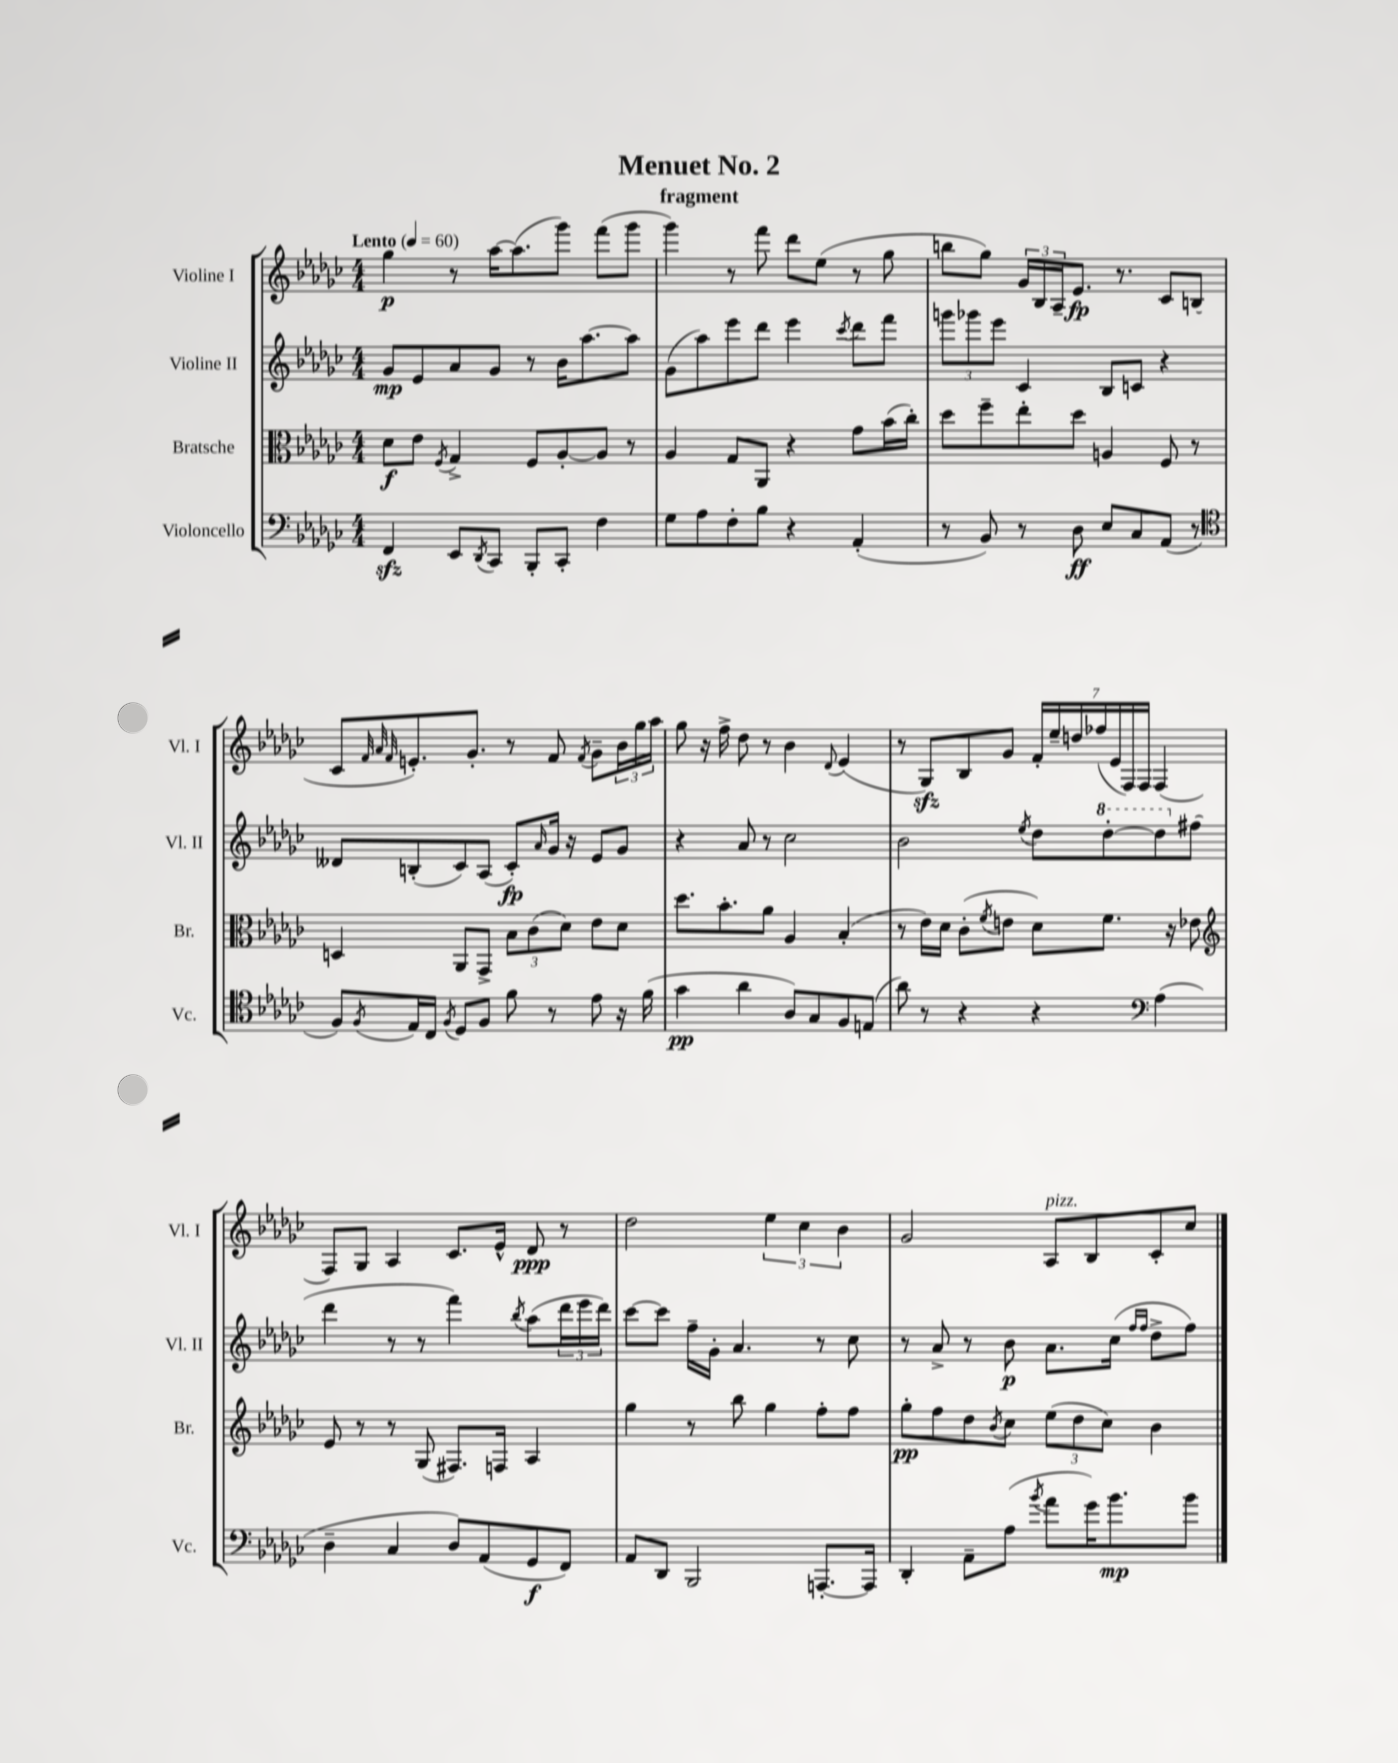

**kern	**kern	**kern	**kern
*staff4	*staff3	*staff2	*staff1
*clefF4	*clefC3	*clefG2	*clefG2
*k[b-e-a-d-g-c-]	*k[b-e-a-d-g-c-]	*k[b-e-a-d-g-c-]	*k[b-e-a-d-g-c-]
*M4/4	*M4/4	*M4/4	*M4/4
*MM60	*MM60	*MM60	*MM60
4FF	8d-	8g-	4gg-
.	8e-	8e-	.
.	8qF	.	.
8EE-	4G-^	8a-	8r
8qDD-	.	.	.
8CC-	.	8g-	[16aa-
.	.	.	(8.aa-]
8BBB-'	8F	8r	.
8CC-'	[8A-'	16b-	8ggg-)
.	.	[8.aa-	.
4F	8A-]	.	(8fff
.	8r	8aa-]	8ggg-
=	=	=	=
8G-	4A-	(8g-	4ggg-)
8A-	.	8aa-)	.
8F'	8G-	8eee-	8r
8B-	8AA-	8ddd-	8fff
4r	4r	4eee-	8ddd-
.	.	.	(8ee-
.	.	8qccc-	.
(4AA-'	8g-	8ddd-	8r
.	(16b-	8fff	8gg-
.	16cc-')	.	.
=	=	=	=
8r	8dd-	12ggg	8bb
.	.	12ggg-	.
8BB-)	8ff~	.	8gg-)
.	.	12eee-	.
8r	8ee-'	4c-	24g-
.	.	.	24B-
.	.	.	24A-~
8D-	8dd-	.	8.e-
8E-	4A	8B-	.
.	.	.	8.r
8C-	.	8c	.
(8AA-	8F	4r	8c-
8r	8r	.	(8B
=	=	=	=
*clefC4	*	*	*
8F)	4D	8d--	8c-
.	.	.	32qqf
.	.	.	32qqa-
8qF	.	.	32qqf
16E-	.	(8B'	8.e')
16C-	.	.	.
8qF	.	.	.
8D-	8AA-	8c-)	.
.	.	.	8.g-'
8F	8GG-^	(8A-	.
8f	12B-	8c-')	8r
.	(12c-	.	.
.	.	16qqa-	.
8r	.	16g-	8f
.	12d-)	.	.
.	.	16r	.
.	.	.	8qf
8e-	8e-	8e-	8g-~
16r	8d-	8g-	24b-
.	.	.	24gg-
(16f	.	.	.
.	.	.	24aa-
=	=	=	=
4g-	8.dd-	4r	8gg-
.	.	.	16r
.	8.b-'	.	16ff^
4a-	.	8a-	8dd-
.	8a-	8r	8r
8A-)	4A-	2cc-	4b-
8G-	.	.	.
.	.	.	8qqd-
8F	(4B-'	.	(4e-
(8E	.	.	.
=	=	=	=
8a-)	8r	2b-	8r
8r	16e-)	.	8G-)
.	16d-	.	.
4r	(8c-'	.	8B-
.	8qf	.	.
.	8e	.	8g-
.	.	8qee-	.
4r	8d-)	8dd-	28f'
.	.	.	28ee-~
.	.	.	28dd
.	.	.	(28ff-
.	8.f	[8ddd-'	.
.	.	.	28e-
.	.	.	28F)
.	.	.	28F
*clefF4	*	*	*
(4A-	.	8ddd-]	(4F
.	16r	.	.
.	8e-	(8ff#	.
=	=	=	=
*	*clefG2	*	*
4D-~	8e-	4ddd-	8F)
.	8r	.	8G-
4C-	8r	8r	4A-
.	(8G-	8r	.
8D-)	8.F#)	4fff)	8.c-
(8AA-	.	.	.
.	16F	.	16e-^^
.	.	8qbb-	.
8GG-	4A-	(8aa-	8d-
8FF)	.	24ddd-	8r
.	.	24eee-	.
.	.	24ddd-)	.
=	=	=	=
8AA-	4gg-	[8ccc-	2dd-
8DD-	.	8ccc-]	.
2BBB-	8r	16ff~	.
.	.	16g-'	.
.	8bb-	4.a-	.
.	4gg-	.	6ee-
.	.	.	6cc-
[8.AAA'	8ff'	8r	.
.	.	.	6b-
.	8ff	8cc-	.
16AAA]	.	.	.
=	=	=	=
4DD-'	8gg-'	8r	2g-
.	8ff	8a-^	.
8AA-~	8dd-	8r	.
.	8qb-	.	.
(8A-	8cc-	8b-	.
8qb-	.	.	.
8a-	(12ee-	8.a-	8A-
.	12dd-	.	.
16g-)	.	.	8B-
.	12cc-)	.	.
8.b-	.	(16cc-	.
.	.	16qqff	.
.	.	16qqff	.
.	4b-	8dd-^	8c-'
8b-	.	8ff)	8cc-
==	==	==	==
*-	*-	*-	*-
